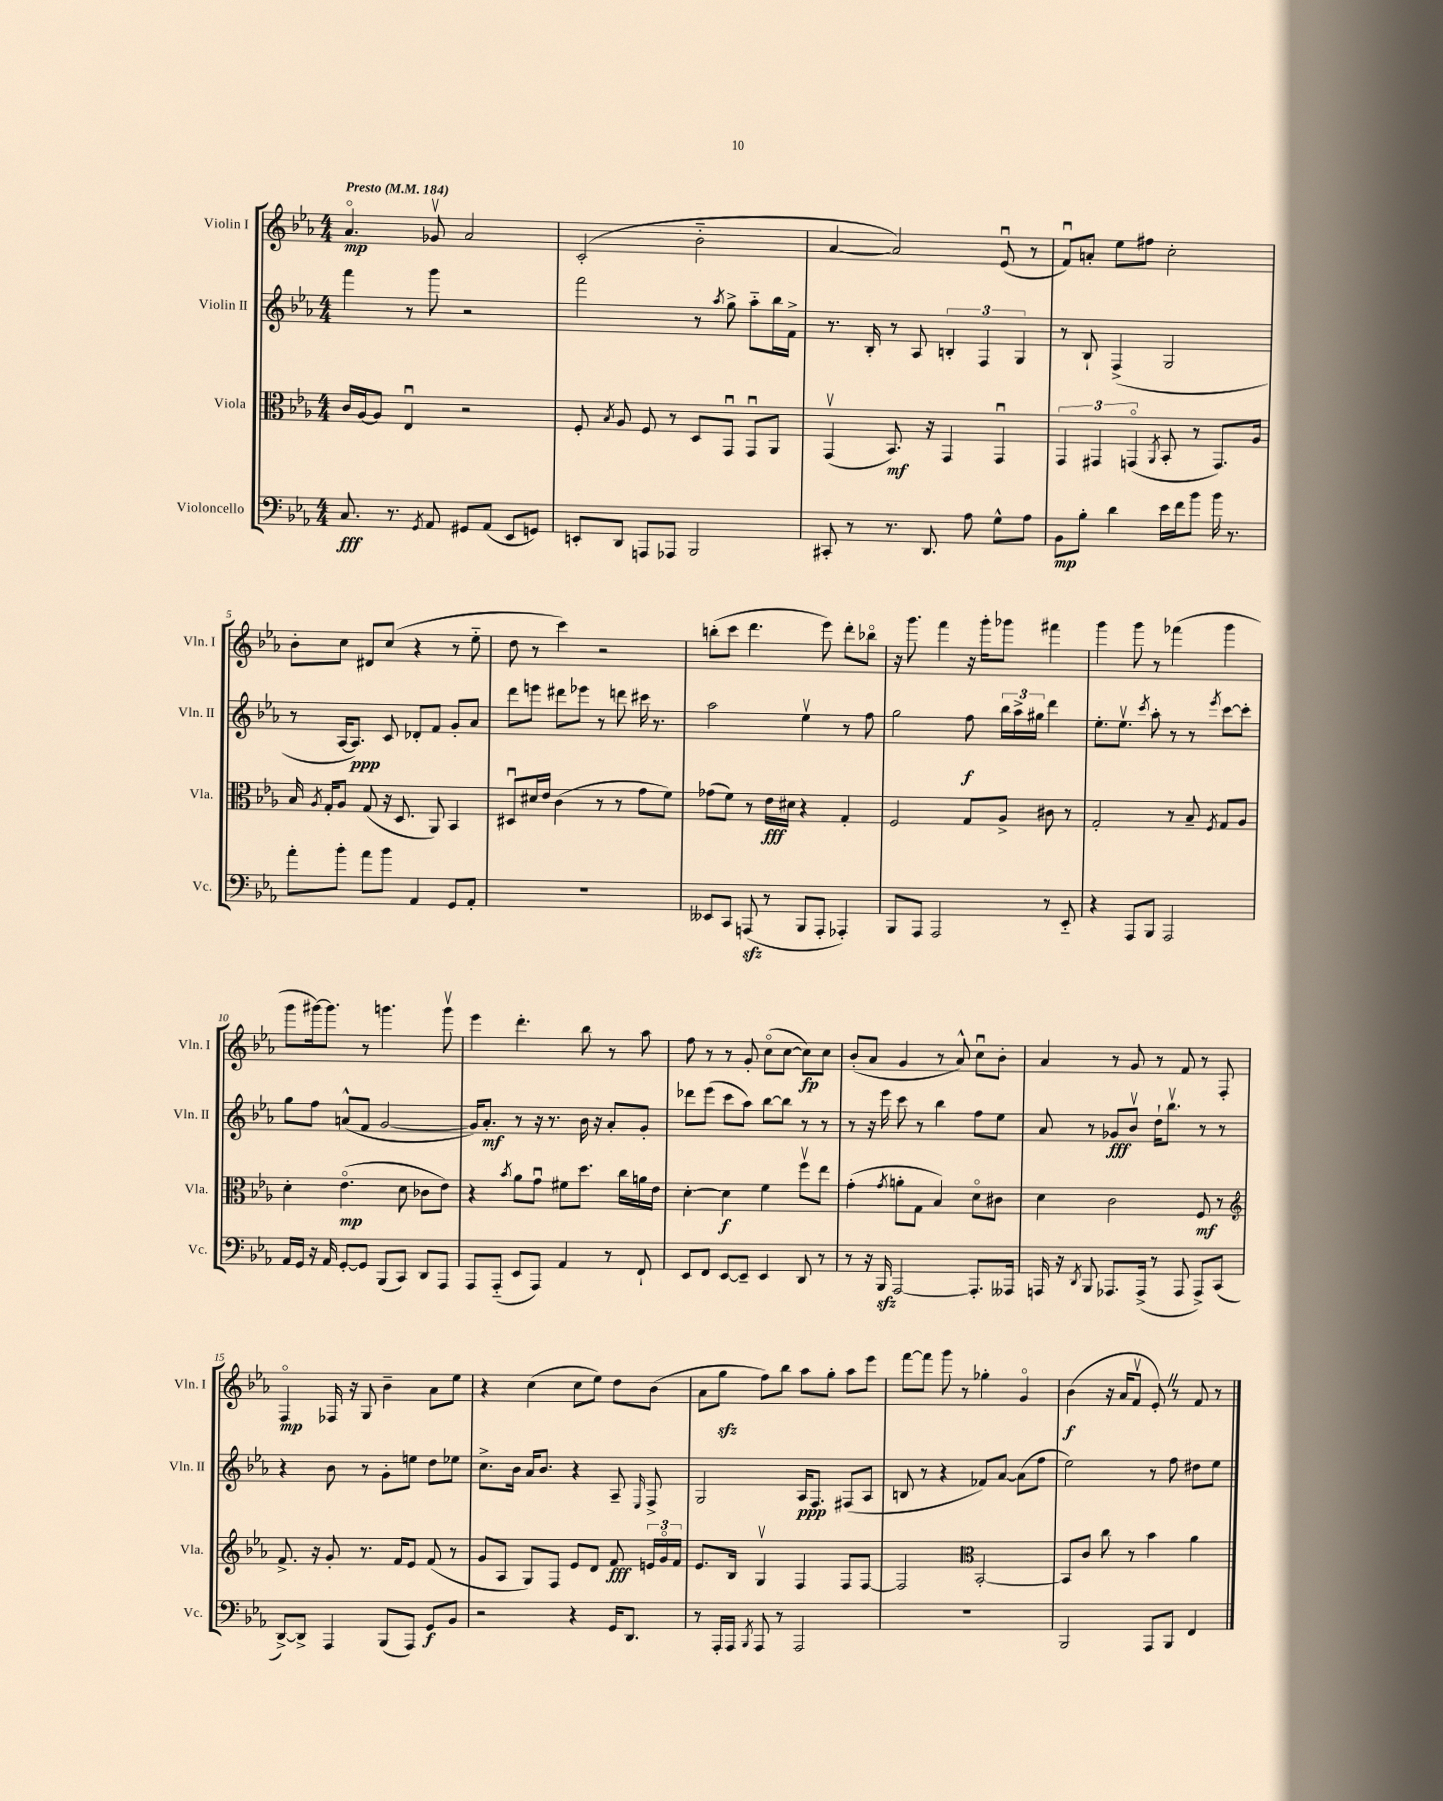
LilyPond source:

<<
\new StaffGroup <<
\new Staff = "s0" \with { instrumentName = "Violin I" shortInstrumentName = "Vln. I" } {
    \clef treble \key ees \major \numericTimeSignature \time 4/4 \tempo "Presto" 4 = 184
    \autoBeamOff aes'4.\flageolet\mp ges'8\upbow aes'2 |
    c'2-.( bes'2-_ |
    aes'4~ aes'2) ees'8\downbow( r8 |
    f'8[\downbow) a'8]-. ees''8[ fis''8] c''2-. |
    bes'8[-. c''8] dis'8[ c''8]( r4 r8 ees''8-_ |
    d''8 r8 c'''4) r2 |
    b''8[-.( c'''8] d'''4. ees'''8) d'''8[-. bes''8]\flageolet |
    r16 g'''8. f'''4 r16 g'''16[-. ges'''8] fis'''4 |
    g'''4 g'''8 r8 fes'''4( g'''4 |
    g'''8[ gis'''16~) gis'''8.] r8 g'''4. g'''8\upbow |
    ees'''4 d'''4.-. bes''8 r8 aes''8 |
    f''8 r8 r8 g'8-. c''8[\flageolet( c''8]~ c''8[\fp) c''8] |
    bes'8[-.( aes'8] g'4 r8 aes'8-^) c''8[\downbow bes'8]-. |
    aes'4 r8 g'8 r8 f'8 r8 f8-. |
    f4\flageolet\mp fes16 r16 g8 bes'4-- aes'8[ ees''8] |
    r4 c''4( c''8[ ees''8]) d''8[ bes'8]( |
    aes'8[ g''8]\sfz f''8[) bes''8] aes''8[ g''8]-. aes''8[ ees'''8] |
    f'''8[~ f'''8] g'''8 r8 ges''4-. g'4\flageolet |
    bes'4\f( r16 aes'16[ f'8]\upbow ees'8-.) \once \override BreathingSign.text = \markup { \musicglyph "scripts.caesura.straight" } \breathe r8 f'8 r8 \bar "|." |
}
\new Staff = "s1" \with { instrumentName = "Violin II" shortInstrumentName = "Vln. II" } {
    \clef treble \key ees \major \numericTimeSignature \time 4/4
    \autoBeamOff f'''4 r8 g'''8 r2 |
    f'''2 r8 \acciaccatura { aes''8 } g''8-> aes''8[-_ bes''16 f'16]-> |
    r8. bes16-. r8 aes8 \tuplet 3/2 { b4-. f4 g4 } |
    r8 bes8-! f4->( g2 |
    r8 aes16[~ aes8.]\ppp) c'8 des'8[-. f'8] g'8[-. aes'8] |
    d'''8[ e'''8] dis'''8[ ees'''8] r8 d'''8 cis'''16 r8. |
    aes''2 ees''4\upbow r8 f''8 |
    g''2 f''8\f \tuplet 3/2 { bes''16[ aes''16-> gis''16] } d'''4 |
    ees''8.[-. ees''8.]\upbow \acciaccatura { c'''8 } aes''8-. r8 r8 \acciaccatura { ees'''8 } c'''8[~ c'''8]-. |
    g''8[ f''8] a'8[-^( f'8] g'2~ |
    g'16[) aes'8.]-.\mf r8 r16 r8. bes'16 r16 aes'8[-. g'8]-. |
    des'''8[ ees'''8]( c'''8[ aes''8]) bes''8[~ bes''8] r8 r8 |
    r8 r16 ees'''16 c'''8 r8 bes''4 f''8[ ees''8] |
    aes'8 r8 ges'8[\fff bes'8]\upbow d''16[-! bes''8.]\upbow r8 r8 |
    r4 bes'8 r8 g'8[-. e''8] d''8[ ees''8] |
    c''8.[-> bes'16] aes'16[ bes'8.] r4 aes8-- \grace { ees16 } f8-> |
    g2 aes16[\ppp f8.] fis8[( aes8] |
    b8 r8 r4 fes'8[) aes'8]~ aes'8[( f''8] |
    ees''2) r8 f''8 dis''8[ ees''8] \bar "|." |
}
\new Staff = "s2" \with { instrumentName = "Viola" shortInstrumentName = "Vla." } {
    \clef alto \key ees \major \numericTimeSignature \time 4/4
    \autoBeamOff c'16[ aes16~ aes8] ees4\downbow r2 |
    f8-. \acciaccatura { bes8 } aes8 f8 r8 d8[ g,8]\downbow g,8[\downbow aes,8] |
    g,4\upbow( bes,8.\mf) r16 g,4 g,4\downbow |
    \tuplet 3/2 { g,4 gis,4 g,4\flageolet( } \acciaccatura { aes,8 } bes,8-. r8 g,8.[) aes16] |
    bes16 \acciaccatura { aes8 } g16[-. aes8] g8( r16 d8. aes,8) bes,4 |
    dis8[\downbow dis'16 ees'16] c'4( r8 r8 g'8[ f'8]) |
    ges'8[( f'8]) r8 ees'16[\fff dis'16] r4 g4-. |
    f2 g8[ aes8]-> cis'8 r8 |
    g2-. r8 bes8-- \acciaccatura { f8 } g8[ aes8] |
    d'4-. ees'4.\flageolet\mp( d'8 ces'8[ ees'8]) |
    r4 \acciaccatura { bes'8 } aes'8[ g'8]\downbow fis'8[ d''8.] c''16[ a'16 ees'16] |
    d'4~-. d'4\f f'4 f''8[\upbow ees''8] |
    g'4-.( \acciaccatura { g'8 } a'8[-. g8] bes4) d'8[\flageolet cis'8] |
    d'4 c'2 f8\mf r8 |
    \clef treble f'8.-> r16 g'8-. r8. f'16[ ees'8] f'8( r8 |
    g'8[ aes8] g8[) f8] ees'8[ d'8] f'8\fff \tuplet 3/2 { e'16[ g'16\flageolet f'16] } |
    ees'8.[ bes16] g4\upbow f4 f8[ f8]~ |
    f2 \clef alto bes,2~-. |
    bes,8[ c'8] c''8 r8 bes'4 aes'4 \bar "|." |
}
\new Staff = "s3" \with { instrumentName = "Violoncello" shortInstrumentName = "Vc." } {
    \clef bass \key ees \major \numericTimeSignature \time 4/4
    \autoBeamOff c8.\fff r8. \acciaccatura { g,8 } aes,8 gis,8[ aes,8]( ees,8[ g,8]) |
    e,8[-. d,8] a,,8[ aes,,8] bes,,2 |
    cis,8-. r8 r8. d,8. aes8 g8[-^ aes8] |
    bes,8[\mp bes8]-. d'4 ees'16[ f'16 bes'8] bes'16 r8. |
    aes'8[-. bes'8]-. aes'8[ bes'8] aes,4 g,8[ aes,8]-. |
    R1 |
    eeses,8[ c,8] a,,8\sfz( r8 bes,,8[ a,,8]-. aes,,4-.) |
    bes,,8[ aes,,8] aes,,2 r8 ees,8-_ |
    r4 aes,,8[ bes,,8] aes,,2 |
    aes,16[ g,16] r16 aes,16 g,8[~-. g,8] bes,,8[( c,8]) d,8[ aes,,8] |
    aes,,8[ aes,,8]-_( ees,8[ aes,,8]) aes,4 r8 f,8-! |
    ees,8[ f,8] ees,8[~ ees,8]-- ees,4 d,8 r8 |
    r8 r16 bes,,16\sfz aes,,2~ aes,,8.[-. aeses,,16] |
    a,,16 r16 \acciaccatura { d,8 } bes,,8 aes,,8.[ aes,,16]->( r8 aes,,8 aes,,8[->) c,8]( |
    d,8[~->) d,8]-> aes,,4 bes,,8[( aes,,8]) g,8[\f bes,8] |
    r2 r4 g,16[ d,8.] |
    r8 aes,,16[-. aes,,16] \acciaccatura { bes,,8 } aes,,8 r8 aes,,2 |
    R1 |
    bes,,2 aes,,8[ bes,,8] f,4 \bar "|." |
}
>>
>>
